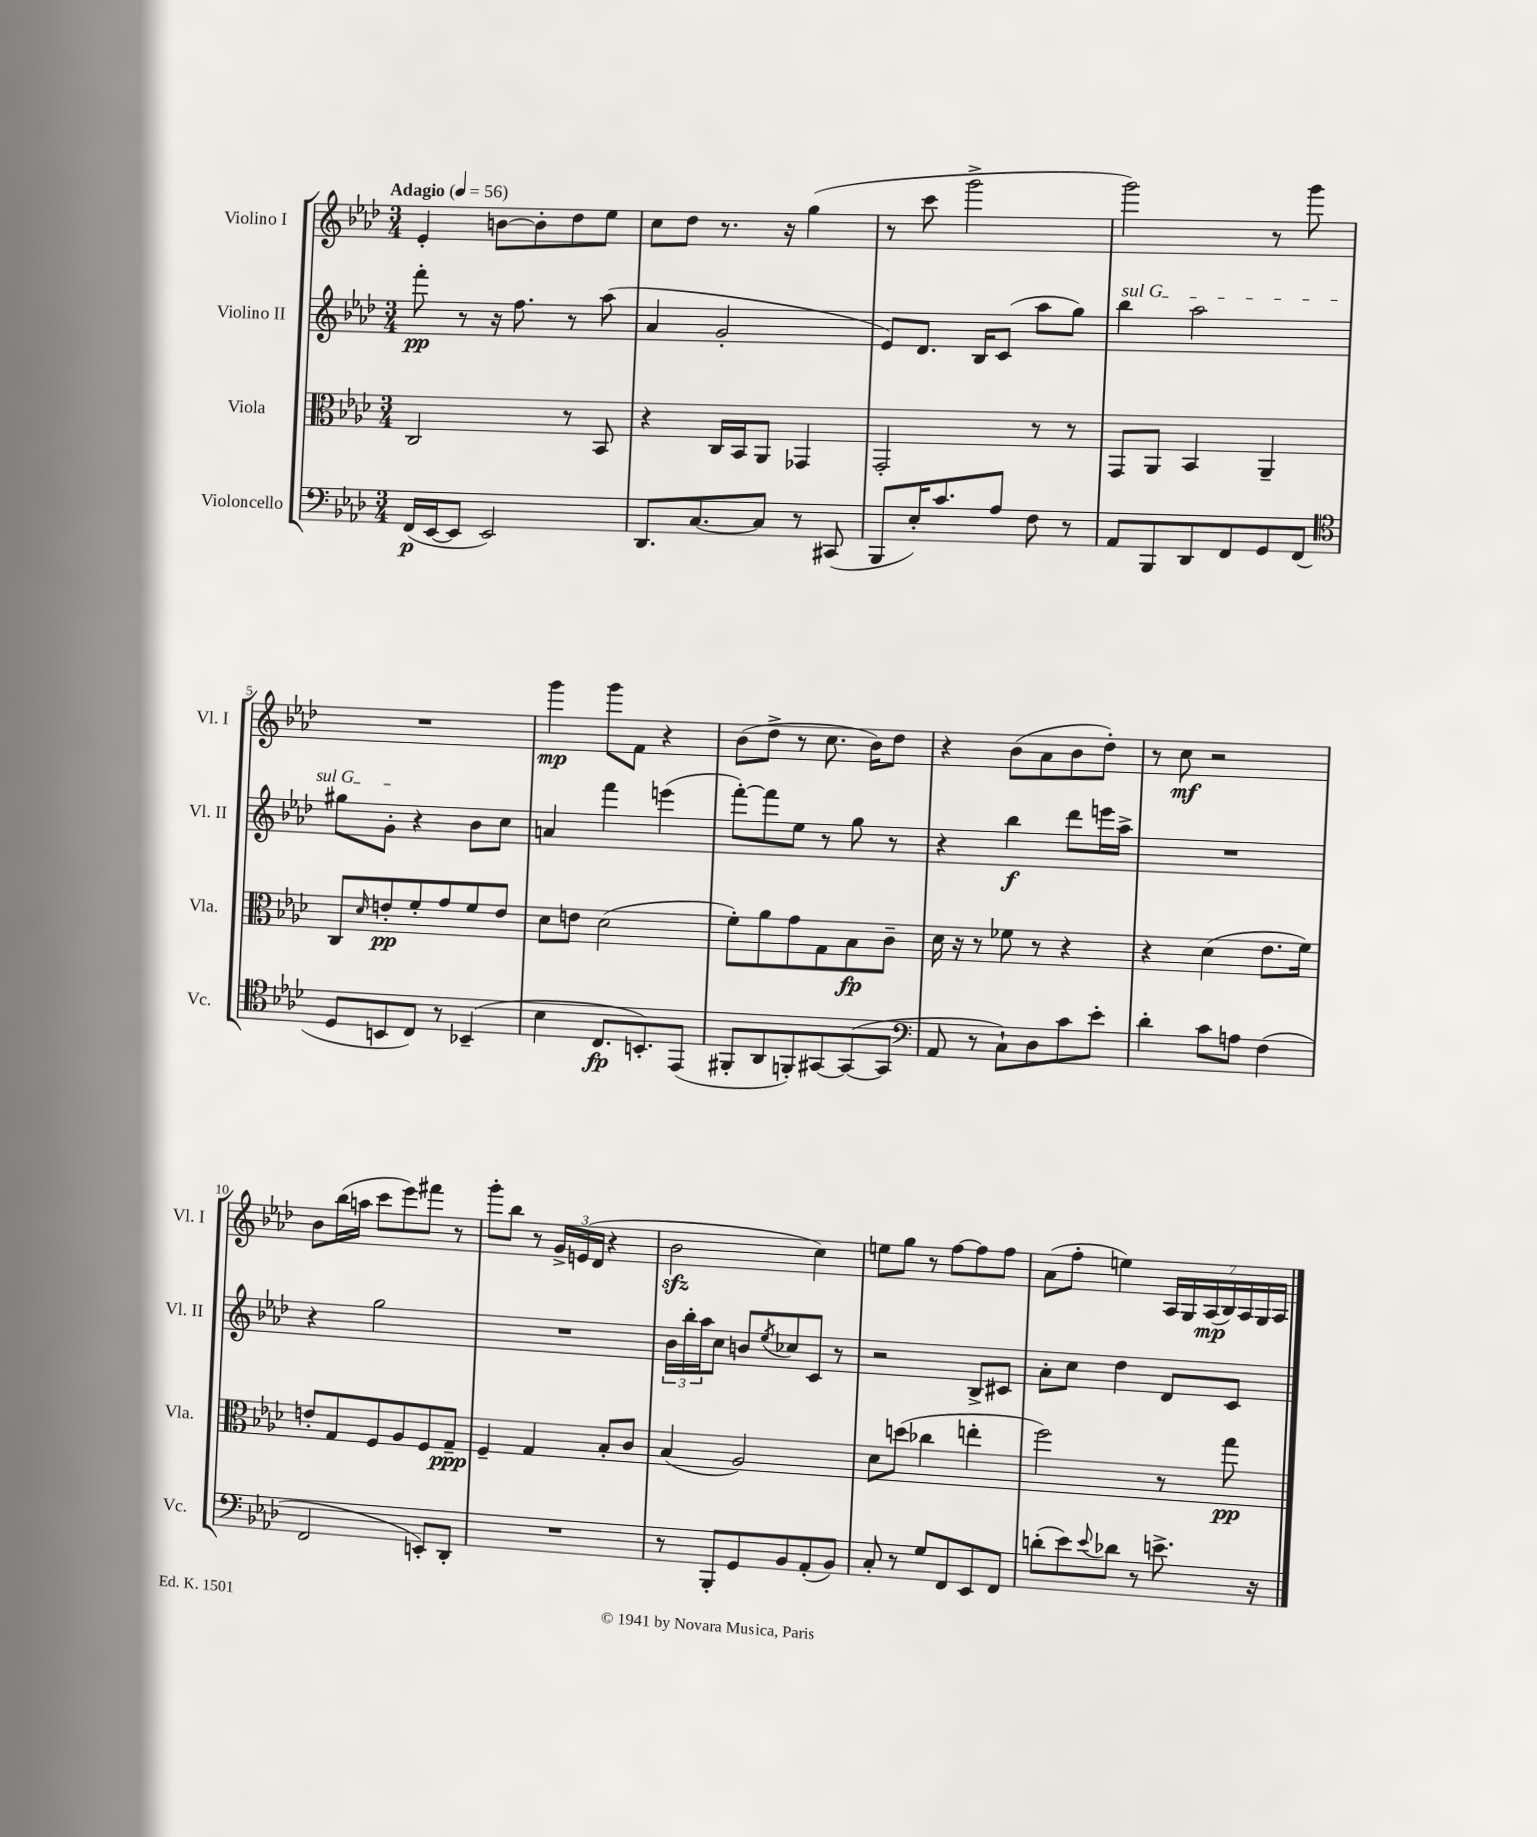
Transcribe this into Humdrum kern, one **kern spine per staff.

**kern	**dynam	**kern	**dynam	**kern	**dynam	**kern	**dynam
*part4	*part4	*part3	*part3	*part2	*part2	*part1	*part1
*staff4	*staff4	*staff3	*staff3	*staff2	*staff2	*staff1	*staff1
*I"Violoncello	*	*I"Viola	*	*I"Violino II	*	*I"Violino I	*
*I'Vc.	*	*I'Vla.	*	*I'Vl. II	*	*I'Vl. I	*
*clefF4	*	*clefC3	*	*clefG2	*	*clefG2	*
*k[b-e-a-d-]	*	*k[b-e-a-d-]	*	*k[b-e-a-d-]	*	*k[b-e-a-d-]	*
*M3/4	*	*M3/4	*	*M3/4	*	*M3/4	*
*MM56	*	*MM56	*	*MM56	*	*MM56	*
=1	=1	=1	=1	=1	=1	=1	=1
!	!	!	!	!	!	!LO:TX:a:B:t=Adagio	!
(16FF/LL	p	2C/	.	8fff'\	pp	4e-'/	.
[16EE-/J	.	.	.	.	.	.	.
8EE-/J]	.	.	.	8r	.	.	.
2EE-/)	.	.	.	16r	.	[8bn\L	.
.	.	.	.	8.ff\	.	.	.
.	.	.	.	.	.	8b'\]	.
.	.	8r	.	8r	.	8dd-\	.
.	.	8BB-/	.	(8aa-\	.	8ee-\J	.
=2	=2	=2	=2	=2	=2	=2	=2
8.DD-/L	.	4r	.	4a-/	.	8cc\L	.
.	.	.	.	.	.	8dd-\J	.
[8.C/	.	.	.	.	.	.	.
.	.	16C/LL	.	2g'/	.	8.r	.
.	.	16BB-/J	.	.	.	.	.
8C/J]	.	8AA-/J	.	.	.	.	.
.	.	.	.	.	.	16r	.
8r	.	4GG-X/	.	.	.	(4gg\	.
(8CC#X/	.	.	.	.	.	.	.
=3	=3	=3	=3	=3	=3	=3	=3
8BBB-/L	.	2GG'/	.	8e-/L)	.	8r	.
16E-'/K)	.	.	.	8.d-/J	.	8ccc\	.
8.c/	.	.	.	.	.	.	.
.	.	.	.	.	.	2ggg^\	.
.	.	.	.	16B-/KL	.	.	.
8A-/J	.	.	.	(8c/J	.	.	.
8F\	.	8r	.	8aa-\L	.	.	.
8r	.	8r	.	8gg\J)	.	.	.
=4	=4	=4	=4	=4	=4	=4	=4
!	!	!	!	!LO:TX:a:i:t=sul G	!	!	!
8AA-/L	.	8GG/L	.	4bb-\	.	2ggg\)	.
8BBB-/	.	8AA-/J	.	.	.	.	.
8DD-/	.	4BB-/	.	2aa-\	.	.	.
8FF/	.	.	.	.	.	.	.
8GG/	.	4AA-~/	.	.	.	8r	.
(8FF/J	.	.	.	.	.	8ggg\	.
!!LO:LB:g=z
=5	=5	=5	=5	=5	=5	=5	=5
*clefC4	*	*	*	*	*	*	*
8D-/L	.	8C/L	.	8gg#X\L	.	2.r	.
.	.	16qqd-/	.	.	.	.	.
8BBn/	.	8en'/	pp	8g'\J	.	.	.
8C/J)	.	8f'/	.	4r	.	.	.
8r	.	8g/	.	.	.	.	.
(4BB-X~/	.	8f/	.	8b-\L	.	.	.
.	.	8e/J	.	8cc\J	.	.	.
=6	=6	=6	=6	=6	=6	=6	=6
4B-\	.	8d-\L	.	4an/	.	4ggg\	mp
.	.	8en\J	.	.	.	.	.
8.C/L	fp	(2d-\	.	4fff\	.	8ggg\L	.
.	.	.	.	.	.	8f\J	.
8.BBn'/)	.	.	.	.	.	.	.
.	.	.	.	(4eeen\	.	4r	.
(8EE-/J	.	.	.	.	.	.	.
=7	=7	=7	=7	=7	=7	=7	=7
8FF#X'/L	.	8f'\L)	.	[8fff'\L)	.	(8b-\L	.
8AA-/	.	8a-\	.	8fff\]	.	8dd-^\J	.
8FFn'/)	.	8g\	.	8ee-\J	.	8r	.
[8GG#X/	.	8G\	.	8r	.	8.cc\	.
(8GG#/_	.	8B-\	fp	8gg\	.	.	.
.	.	.	.	.	.	16b-\KL)	.
8GG#/J]	.	8c~\J	.	8r	.	8dd-\J	.
=8	=8	=8	=8	=8	=8	=8	=8
*clefF4	*	*	*	*	*	*	*
8AA-/	.	16d-\	.	4r	.	4r	.
.	.	16r	.	.	.	.	.
8r	.	8r	.	.	.	.	.
8C`\L)	.	8f-X\	.	4bb-\	f	(8b-\L	.
8D-\	.	8r	.	.	.	8a-\	.
8c\	.	4r	.	8ddd-\L	.	8b-\	.
8e-'\J	.	.	.	16eeen\L	.	8dd-'\J)	.
.	.	.	.	16aa-^\JJ	.	.	.
=9	=9	=9	=9	=9	=9	=9	=9
4d-'\	.	4r	.	2.r	.	8r	.
.	.	.	.	.	.	8cc\	mf
8c\L	.	(4d-\	.	.	.	2r	.
8An\J	.	.	.	.	.	.	.
(4F\	.	8.e-\L	.	.	.	.	.
.	.	16f\Jk)	.	.	.	.	.
!!LO:LB:g=z
=10	=10	=10	=10	=10	=10	=10	=10
2FF/	.	8en'/L	.	4r	.	8b-\L	.
.	.	8G/	.	.	.	(16bb-\L	.
.	.	.	.	.	.	16aan\JJ	.
.	.	8F/	.	2gg\	.	8ccc\L	.
.	.	8A-/	.	.	.	8eee-\)	.
8EEn'/L)	.	8F/	.	.	.	8fff#X\J	.
8DD-'/J	.	8G~/J	ppp	.	.	8r	.
=11	=11	=11	=11	=11	=11	=11	=11
2.r	.	4F~/	.	2.r	.	8ggg'\L	.
.	.	.	.	.	.	8bb-\J	.
.	.	4G/	.	.	.	8r	.
.	.	.	.	.	.	24g^/LL	.
.	.	.	.	.	.	(24en/	.
.	.	.	.	.	.	24d-/JJ	.
.	.	8B-'/L	.	.	.	4r	.
.	.	8c/J	.	.	.	.	.
=12	=12	=12	=12	=12	=12	=12	=12
8r	.	(4B-/	.	24b-\LL	.	2b-zz\	.
.	.	.	.	24bb-'\	.	.	.
.	.	.	.	24aa-\J	.	.	.
8BBB-'/L	.	.	.	8cc\J	.	.	.
8GG/	.	2A-/)	.	8bn/L	.	.	.
.	.	.	.	8qee-/	.	.	.
8BB-/	.	.	.	8cc-X/	.	.	.
(8AA-'/	.	.	.	8c/J	.	4cc\)	.
8BB-/J)	.	.	.	8r	.	.	.
=13	=13	=13	=13	=13	=13	=13	=13
8C'/	.	8d-\L	.	2r	.	8een\L	.
8r	.	(8ddn\J	.	.	.	8gg\J	.
8G/L	.	4cc-X\	.	.	.	8r	.
8FF/	.	.	.	.	.	[8ff\L	.
8EE-/	.	4een'\	.	8B-^/L	.	8ff\]	.
8FF/J	.	.	.	8c#X/J	.	8ff\J	.
=14	=14	=14	=14	=14	=14	=14	=14
(8dn'\L	.	2ff\)	.	8a-'\L	.	(8a-\L	.
8e-\)	.	.	.	8cc\J	.	8ff'\J	.
8qqe-/	.	.	.	.	.	.	.
8d-X\J	.	.	.	4dd-\	.	4een\)	.
8r	.	.	.	.	.	.	.
8.en^\	.	8r	.	8d-/L	.	28A-/LL	.
.	.	.	.	.	.	28G/	.
.	.	.	.	.	.	(28A-/	mp
.	.	.	.	.	.	28B-/)	.
.	.	8gg\	pp	8c/J	.	.	.
.	.	.	.	.	.	28A-/	.
.	.	.	.	.	.	28G/	.
16r	.	.	.	.	.	.	.
.	.	.	.	.	.	28A-/JJ	.
==	==	==	==	==	==	==	==
*-	*-	*-	*-	*-	*-	*-	*-
